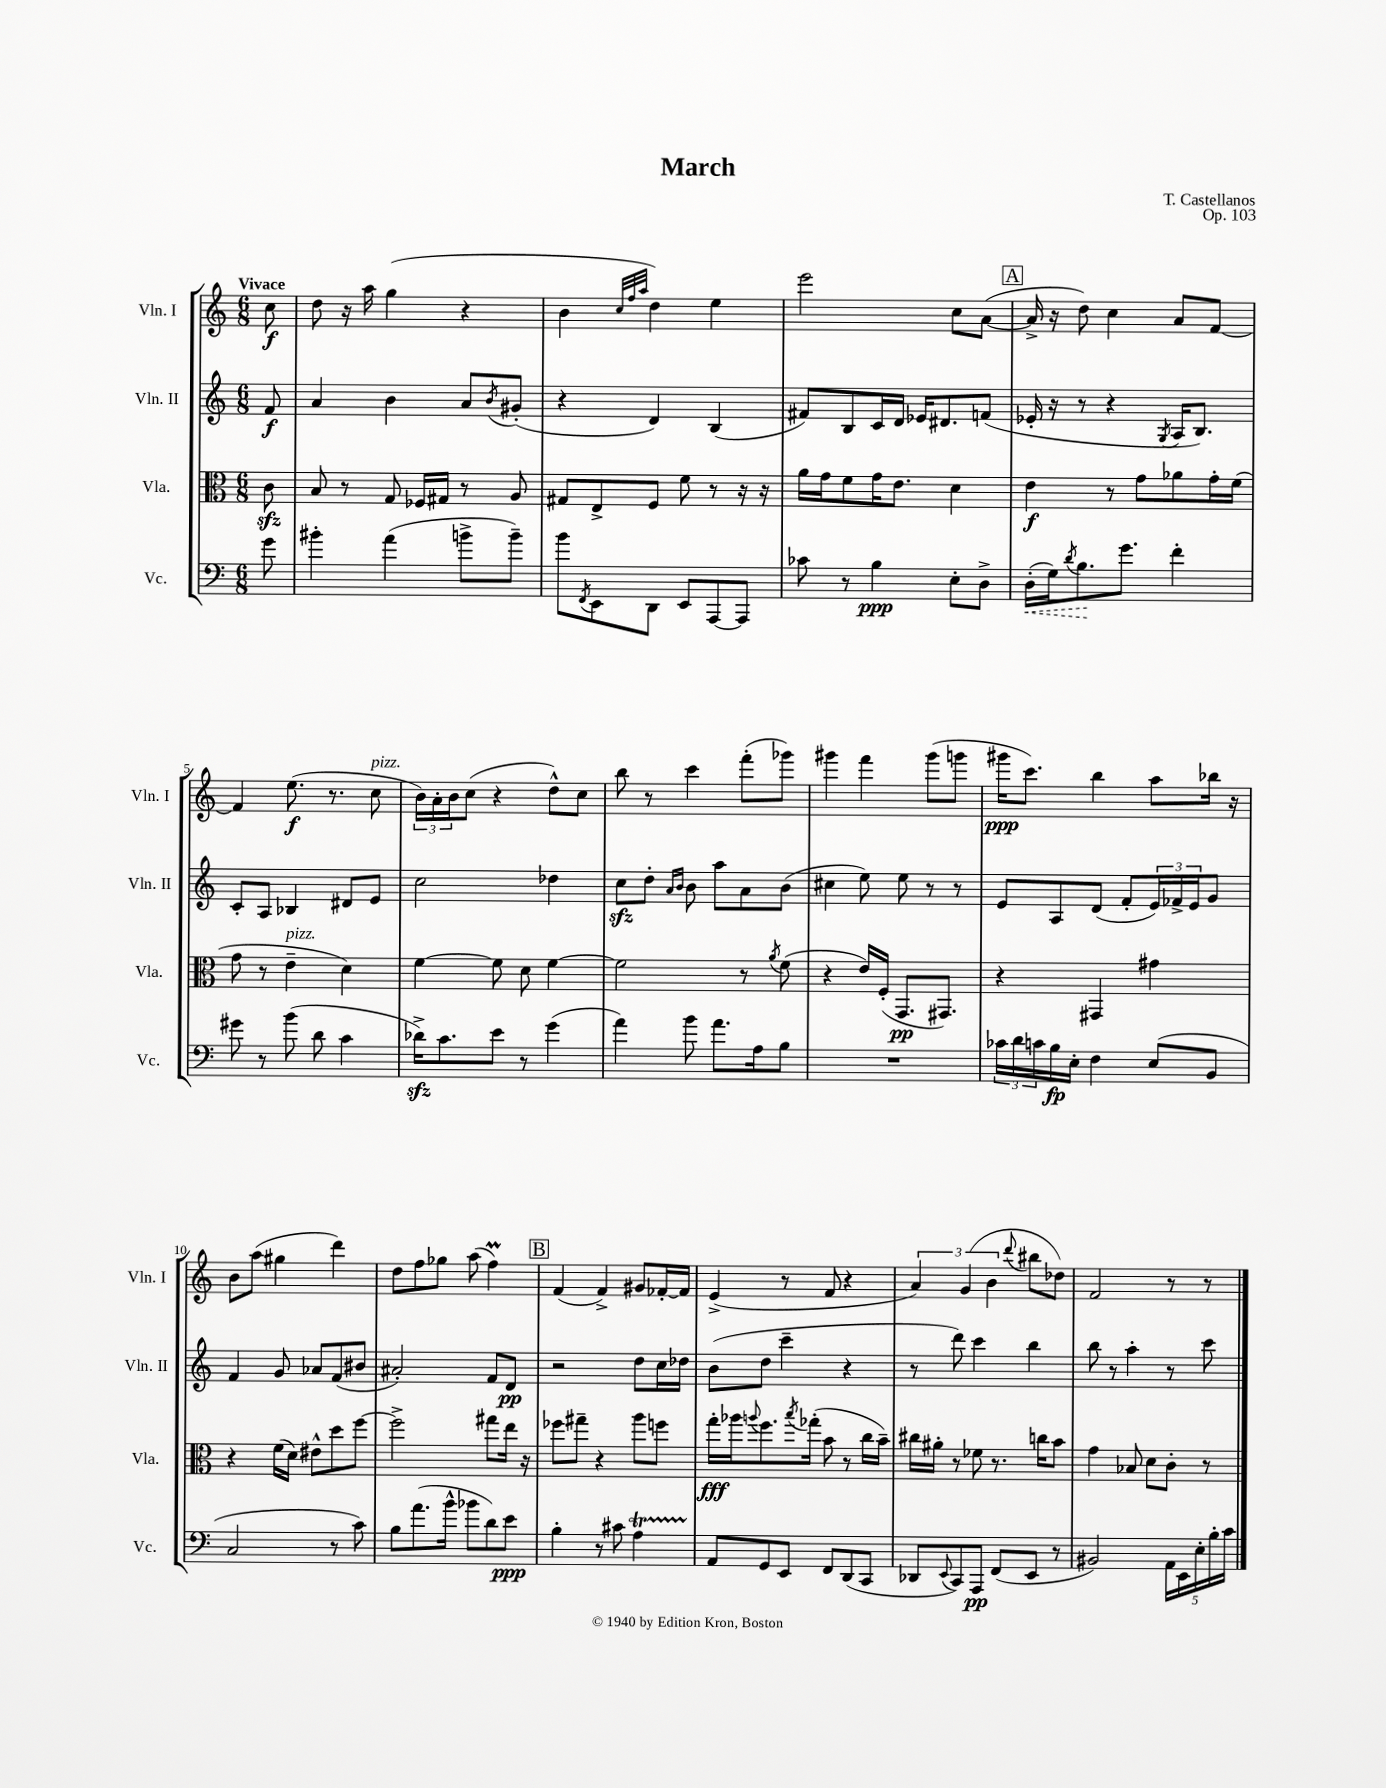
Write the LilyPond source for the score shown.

\header { title = "March" composer = "T. Castellanos" opus = "Op. 103" }
<<
\new StaffGroup <<
\new Staff = "s0" \with { instrumentName = "Vln. I" shortInstrumentName = "Vln. I" } {
    \clef treble \key c \major \numericTimeSignature \time 6/8 \partial 8 \tempo "Vivace"
    c''8\f |
    d''8 r16 a''16 g''4( r4 |
    b'4 \grace { c''32 f''32 a''32 } d''4) e''4 |
    e'''2 c''8 a'8~( |
    \mark \markup { \box "A" } a'16-> r16 d''8) c''4 a'8 f'8~ |
    f'4 e''8.\f( r8. c''8^\markup { \italic "pizz." } |
    \tuplet 3/2 { b'16) a'16-. b'16 } c''8( r4 d''8-^) c''8 |
    b''8 r8 c'''4 f'''8-.( ges'''8) |
    gis'''4 f'''4 gis'''8( g'''8 |
    gis'''16\ppp c'''8.) b''4 a''8 bes''16 r16 |
    b'8 a''8( gis''4 d'''4) |
    d''8 f''8 ges''8 a''8( f''4\prall) |
    \mark \markup { \box "B" } f'4( f'4->) gis'8 fes'16~-. fes'16 |
    e'4->( r8 f'8 r4 |
    \tuplet 3/2 { a'4) g'4( b'4 } \appoggiatura { d'''8 } bis''8 des''8) |
    f'2 r8 r8 \bar "|." |
}
\new Staff = "s1" \with { instrumentName = "Vln. II" shortInstrumentName = "Vln. II" } {
    \clef treble \key c \major \numericTimeSignature \time 6/8 \partial 8
    f'8\f |
    a'4 b'4 a'8 \acciaccatura { b'8 } gis'8-.( |
    r4 d'4) b4( |
    fis'8) b8 c'16 d'16 ees'16 dis'8. f'8( |
    \mark \markup { \box "A" } ees'16-. r16 r8 r4 \acciaccatura { g8 } a16 b8.) |
    c'8-. a8 bes4 dis'8 e'8 |
    c''2 des''4 |
    c''8\sfz d''8-. \grace { a'16 b'16 } b'8 a''8 a'8 b'8( |
    cis''4 e''8) e''8 r8 r8 |
    e'8 a8 d'8( f'8-. \tuplet 3/2 { e'16) fes'16-> e'16 } g'8 |
    f'4 g'8 aes'8 f'8( bis'8 |
    ais'2-.) f'8 d'8\pp |
    \mark \markup { \box "B" } r2 d''8 c''16 des''16 |
    b'8( d''8 c'''4-- r4 |
    r8 d'''8) c'''4 b''4 |
    b''8 r8 a''4-. r8 c'''8 \bar "|." |
}
\new Staff = "s2" \with { instrumentName = "Vla." shortInstrumentName = "Vla." } {
    \clef alto \key c \major \numericTimeSignature \time 6/8 \partial 8
    c'8\sfz |
    b8 r8 g8 fes16 gis16 r8 a8 |
    gis8 e8-> f8 f'8 r8 r16 r16 |
    a'16 g'16 f'8 g'16 e'8. d'4 |
    \mark \markup { \box "A" } e'4\f r8 g'8 aes'8 g'16-. f'16( |
    g'8 r8 e'4--^\markup { \italic "pizz." } d'4) |
    f'4~ f'8 d'8 f'4~ |
    f'2 r8 \acciaccatura { a'8 } f'8( |
    r4 e'16) f16-.( g,8.\pp gis,8.) |
    r4 gis,4 gis'4 |
    r4 f'16( d'16) eis'8-^ d''8 f''8~ |
    f''2-> gis''8 e''16 r16 |
    \mark \markup { \box "B" } fes''8 gis''8-- r4 a''8 f''8 |
    g''16-.\fff aes''16 \appoggiatura { a''8 } f''8. \acciaccatura { b''8 } ges''16-.( b'8 r8 c''16 b'16--) |
    cis''16 ais'16-. r8 fes'8 r8. c''16 b'8 |
    g'4 bes8 d'8 c'8-. r8 \bar "|." |
}
\new Staff = "s3" \with { instrumentName = "Vc." shortInstrumentName = "Vc." } {
    \clef bass \key c \major \numericTimeSignature \time 6/8 \partial 8
    g'8 |
    bis'4-. a'4( b'8-> b'8--) |
    b'8 \acciaccatura { f,8 } e,8 d,8 e,8 a,,8~ a,,8 |
    ces'8 r8 b4\ppp e8-. d8-> |
    \mark \markup { \box "A" } \once \override Hairpin.style = #'dashed-line d16-.\<( g16) \acciaccatura { d'8 } b8.\! g'8. f'4-. |
    gis'8 r8 b'8( d'8 c'4 |
    des'16->\sfz) c'8. e'8 r8 g'4( |
    a'4) b'8 a'8. a16 b8 |
    R2. |
    \tuplet 3/2 { ces'16 d'16 c'16 } b16\fp e16-. f4 e8( b,8 |
    c2 r8 c'8) |
    b8 a'8.( b'16-^ bes'8 d'8) e'8\ppp |
    \mark \markup { \box "B" } b4-. r8 cis'8 a4\startTrillSpan |
    a,8\stopTrillSpan g,8 e,8 f,8 d,8( c,8 |
    des,8 \appoggiatura { e,8 } c,8) a,,8\pp f,8( e,8 r8 |
    bis,2) \tuplet 5/4 { a,16 e,16 e16-. b16-. c'16 } \bar "|." |
}
>>
>>
